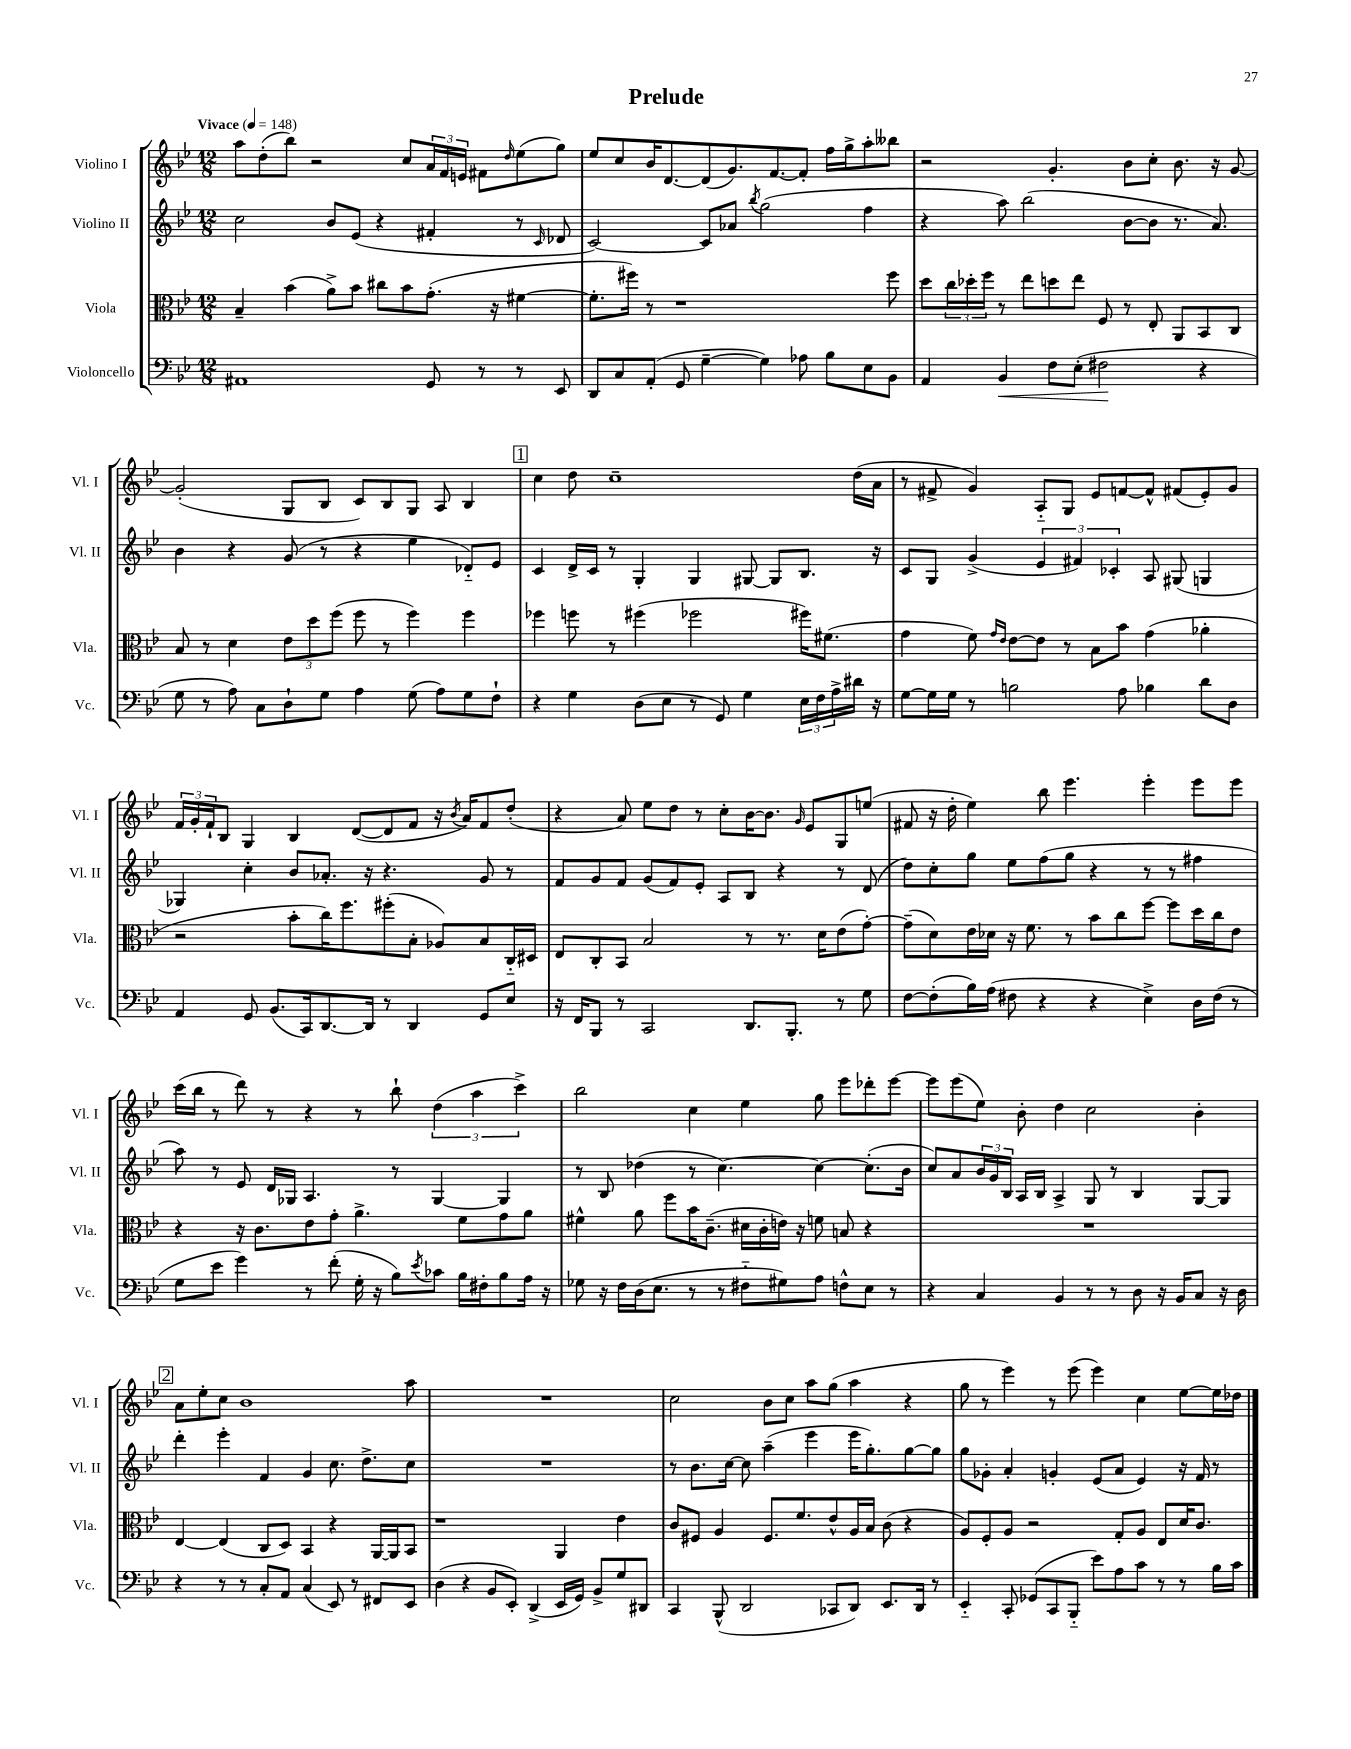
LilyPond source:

\header { title = "Prelude" }
<<
\new StaffGroup <<
\new Staff = "s0" \with { instrumentName = "Violino I" shortInstrumentName = "Vl. I" } {
    \clef treble \key bes \major \numericTimeSignature \time 12/8 \tempo "Vivace" 4 = 148
    a''8 d''8-.( bes''8) r2 c''8 \tuplet 3/2 { a'16 f'16 e'16 } fis'8 \grace { d''16 } ees''8( g''8) |
    ees''8 c''8 bes'16 d'8.~ d'8( g'8.) f'8.~ f'8-. f''16 g''16-> a''8-. beses''8 |
    r2 g'4.-. bes'8 c''8-. bes'8. r16 g'8~ |
    g'2-.( g8 bes8 c'8) bes8 g8 a8 bes4 |
    \mark \markup { \box "1" } c''4 d''8 c''1-- d''16( a'16 |
    r8 fis'8-> g'4) a8-_ g8 ees'8 f'8~ f'8-^ fis'8( ees'8-.) g'8 |
    \tuplet 3/2 { f'16 g'16-. f'16-! } bes8 g4 bes4 d'8~( d'8 f'8 r16 \acciaccatura { bes'8 } a'16) f'8 d''8-.( |
    r4 a'8) ees''8 d''8 r8 c''8-. bes'16~ bes'8. \grace { g'16 } ees'8 g8 e''8( |
    fis'8 r16 d''16-. ees''4) bes''8 ees'''4. ees'''4-. ees'''8 ees'''8 |
    c'''16( bes''16 r8 d'''8) r8 r4 r8 bes''8-! \tuplet 3/2 { d''4( a''4 c'''4->) } |
    bes''2 c''4 ees''4 g''8 ees'''8 des'''8-. ees'''8~ |
    ees'''8 ees'''8( ees''8) bes'8-. d''4 c''2 bes'4-. |
    \mark \markup { \box "2" } a'8 ees''8-. c''8 bes'1 a''8 |
    R1. |
    c''2 bes'8 c''8 a''8 g''8( a''4 r4 |
    g''8 r8 ees'''4) r8 ees'''8( ees'''4) c''4 ees''8~ ees''16 des''16 \bar "|." |
}
\new Staff = "s1" \with { instrumentName = "Violino II" shortInstrumentName = "Vl. II" } {
    \clef treble \key bes \major \numericTimeSignature \time 12/8
    c''2 bes'8 ees'8( r4 fis'4-. r8 \grace { c'16 } des'8 |
    c'2~) c'8 aes'8 \acciaccatura { bes''8 } g''2( f''4 |
    r4 a''8) bes''2( bes'8~ bes'8 r8. a'8.) |
    bes'4 r4 g'8( r8 r4 ees''4 des'8-_) ees'8 |
    \mark \markup { \box "1" } c'4 d'16-> c'16 r8 g4-. g4 gis8~ gis8 bes8. r16 |
    c'8 g8 g'4->( \tuplet 3/2 { ees'4 fis'4) ces'4-. } a8 gis8( g4 |
    ges4) c''4-. bes'8 aes'8.-. r16 r4. g'8 r8 |
    f'8 g'8 f'8 g'8( f'8) ees'8-. a8 bes8 r4 r8 d'8( |
    d''8) c''8-. g''8 ees''8 f''8( g''8 r4 r8 r8 fis''4 |
    a''8) r8 ees'8 d'16 ges16 a4. r8 ges4~ ges4 |
    r8 bes8 des''4( r8 c''4.~) c''4~ c''8.-.( bes'16 |
    c''8) a'8 \tuplet 3/2 { bes'16 g'16 bes16 } a16 bes16 a4-> g8 r8 bes4 g8~ g8 |
    \mark \markup { \box "2" } d'''4-. ees'''4-. f'4 g'4 c''8. d''8.-> c''8 |
    R1. |
    r8 bes'8. c''16~ c''8 a''4--( ees'''4 ees'''16 g''8.-.) g''8~ g''8 |
    g''8 ges'8-. a'4-. g'4-. ees'8( a'8 ees'4) r16 f'16 r8 \bar "|." |
}
\new Staff = "s2" \with { instrumentName = "Viola" shortInstrumentName = "Vla." } {
    \clef alto \key bes \major \numericTimeSignature \time 12/8
    bes4-- bes'4( a'8->) bes'8 cis''8 bes'8 g'8.-.( r16 fis'4~ |
    fis'8.-. fis''16) r8 r1 fis''8 |
    d''8 \tuplet 3/2 { c''16 des''16-. f''16 } r8 ees''8 d''8 ees''8 f8 r8 ees8-. a,8 bes,8 c8 |
    bes8 r8 d'4 \tuplet 3/2 { ees'8 d''8 f''8( } f''8 r8 f''4) f''4 |
    \mark \markup { \box "1" } fes''4 f''8 r8 fis''4( fes''2 fis''16) fis'8.( |
    g'4 f'8) \grace { g'16 ees'16 } ees'8~ ees'8 r8 bes8 bes'8 g'4( aes'4-. |
    r2 bes'8-. c''16) f''8. fis''8-.( bes8-. aes8) bes8 c16-_ dis16 |
    ees8 c8-. bes,8 bes2 r8 r8. d'16 ees'8( g'8~-.) |
    g'8--( d'8) ees'16 des'16 r16 f'8. r8 bes'8 c''8 f''8~ f''8 d''16 c''16 ees'8 |
    r4 r16 c'8. ees'8 g'8-. a'4.-> f'8 g'8 a'8 |
    fis'4-^ a'8 f''8 bes'16 c'8.--( dis'16 c'16-. e'16) r16 f'8 b8 r4 |
    R1. |
    \mark \markup { \box "2" } ees4~ ees4( c8 d8) bes,4 r4 a,16~ a,16 bes,8 |
    r1 a,4 ees'4 |
    c'8 fis8 a4 fis8. f'8. ees'8-^ a16 bes16 c'8( r4 |
    a8) f8-. a8 r2 g8-. a8 ees8 d'16 c'8. \bar "|." |
}
\new Staff = "s3" \with { instrumentName = "Violoncello" shortInstrumentName = "Vc." } {
    \clef bass \key bes \major \numericTimeSignature \time 12/8
    ais,1 g,8 r8 r8 ees,8 |
    d,8 c8 a,8-.( g,8 g4~-- g4) aes8 bes8 ees8 bes,8 |
    a,4 bes,4\< f8 ees8-.( fis2\! r4 |
    g8 r8 a8) c8 d8-! g8 a4 g8( a8) g8 f8-! |
    \mark \markup { \box "1" } r4 g4 d8( ees8 r8 g,8) g4 \tuplet 3/2 { ees16 f16 a16-> } dis'16 r16 |
    g8~ g16 g16 r8 b2 a8 bes4 d'8 d8 |
    a,4 g,8 bes,8.( c,16) d,8.~ d,16 r8 d,4 g,8 ees8 |
    r16 f,16 bes,,8 r8 c,2 d,8. bes,,8.-. r8 g8 |
    f8~ f8-.( bes16) a16( fis8 r4 r4 ees4->) d16 fis16( r8 |
    g8 ees'8 g'4) r8 f'8-.( g16-. r16 bes8) \acciaccatura { ees'8 } ces'8 bes16 fis16-. bes8 a16 r16 |
    ges8 r16 f16 d16( ees8. r8 r8 fis8-_ gis8) a8 f8-^ ees8 r8 |
    r4 c4 bes,4 r8 r8 d8 r16 bes,16 c8 r16 d16 |
    \mark \markup { \box "2" } r4 r8 r8 c8-. a,8 c4( ees,8) r8 fis,8 ees,8 |
    d4( r4 bes,8 ees,8-.) d,4->( ees,16 g,16) bes,8-> g8 dis,8 |
    c,4 bes,,8-^( d,2 ces,8 d,8) ees,8. d,16 r8 |
    ees,4-_ c,8-. ges,8( c,8 bes,,8-_ ees'8) a8 c'8 r8 r8 bes16 c'16 \bar "|." |
}
>>
>>
\layout { \context { \Score \remove "Bar_number_engraver" } }
